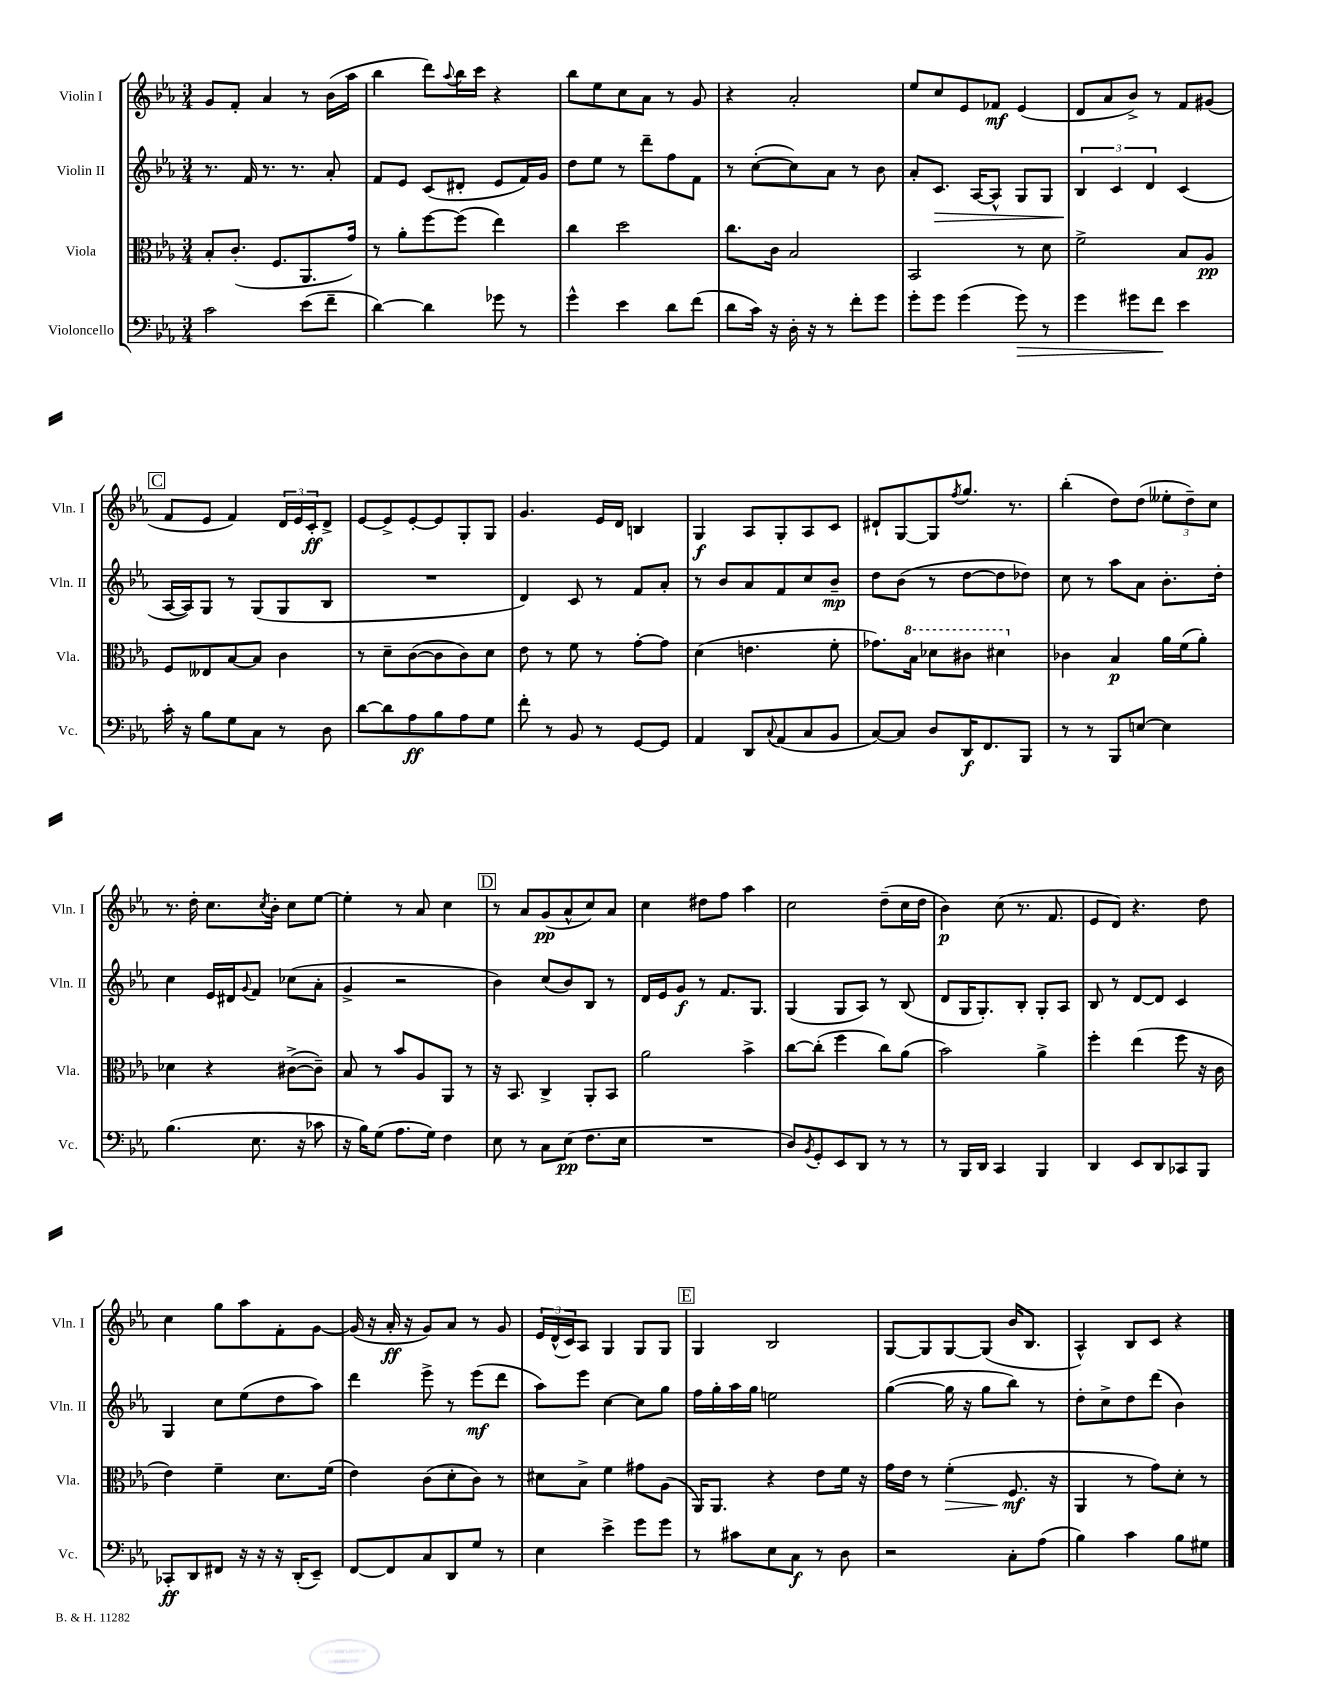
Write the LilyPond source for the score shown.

<<
\new StaffGroup <<
\new Staff = "s0" \with { instrumentName = "Violin I" shortInstrumentName = "Vln. I" } {
    \clef treble \key ees \major \numericTimeSignature \time 3/4
    g'8 f'8-. aes'4 r8 bes'16( aes''16 |
    bes''4 d'''8) \appoggiatura { aes''8 } bes''16 c'''16 r4 |
    bes''8 ees''8 c''8 aes'8 r8 g'8 |
    r4 aes'2-. |
    ees''8 c''8 ees'8 fes'8\mf ees'4( |
    d'8 aes'8 bes'8->) r8 f'8 gis'8( |
    \mark \markup { \box "C" } f'8 ees'8 f'4) \tuplet 3/2 { d'16 ees'16 c'16-.\ff } d'8-> |
    ees'8~ ees'8-> ees'8~-. ees'8 g8-. g8 |
    g'4. ees'16 d'16 b4 |
    g4\f aes8 g8-. aes8 c'8 |
    dis'8-! g8~ g8 \acciaccatura { f''8 } g''8. r8. |
    bes''4-.( d''8) d''8( \tuplet 3/2 { eeses''8-. d''8--) c''8 } |
    r8. d''16-. c''8. \acciaccatura { c''8 } bes'16-. c''8 ees''8~ |
    ees''4-. r8 aes'8 c''4 |
    \mark \markup { \box "D" } r8 aes'8 g'8\pp( aes'8-^ c''8) aes'8 |
    c''4 dis''8 f''8 aes''4 |
    c''2 d''8--( c''16 d''16 |
    bes'4\p) c''8( r8. f'8. |
    ees'8 d'8) r4. d''8 |
    c''4 g''8 aes''8 f'8-. g'8~ |
    g'16( r16 aes'16-.\ff r16 g'8) aes'8 r8 g'8 |
    \tuplet 3/2 { ees'16 d'16-^( c'16) } aes8 g4 g8 g8 |
    \mark \markup { \box "E" } g4 bes2 |
    g8~ g8 g8~ g8( bes'16 bes8. |
    aes4-^) bes8 c'8 r4 \bar "|." |
}
\new Staff = "s1" \with { instrumentName = "Violin II" shortInstrumentName = "Vln. II" } {
    \clef treble \key ees \major \numericTimeSignature \time 3/4
    r8. f'16 r8. r8. aes'8-. |
    f'8 ees'8 c'8( dis'8-. ees'8 f'16) g'16 |
    d''8 ees''8 r8 d'''8-- f''8 f'8 |
    r8 c''8~-.( c''8) aes'8 r8 bes'8 |
    aes'8-. c'8.\> aes16~ aes8-^ g8 g8 |
    \tuplet 3/2 { bes4\! c'4 d'4 } c'4( |
    \mark \markup { \box "C" } aes16~ aes16) g8 r8 g8( g8 bes8 |
    R2. |
    d'4) c'8 r8 f'8 aes'8-. |
    r8 bes'8 aes'8 f'8 c''8 bes'8--\mp |
    d''8 bes'8( r8 d''8~ d''8 des''8) |
    c''8 r8 aes''8 aes'8 bes'8.-. d''16-. |
    c''4 ees'16 dis'16 \appoggiatura { g'8 } f'8 ces''8( aes'8-. |
    g'4-> r2 |
    \mark \markup { \box "D" } bes'4) c''8( bes'8) bes8 r8 |
    d'16 ees'16 g'8\f r8 f'8. g8. |
    g4( g8 aes8) r8 bes8( |
    d'8 g16 g8.-.) bes8-. g8-. aes8 |
    bes8 r8 d'8~ d'8 c'4 |
    g4 c''8 ees''8( d''8 aes''8) |
    d'''4 ees'''8-> r8 ees'''8\mf( d'''8 |
    aes''8) ees'''8 c''4~ c''8 g''8 |
    \mark \markup { \box "E" } f''16 g''16-. aes''16 g''16 e''2 |
    g''4~( g''16 r16 g''8 bes''8) r8 |
    d''8-. c''8-> d''8 d'''8( bes'4) \bar "|." |
}
\new Staff = "s2" \with { instrumentName = "Viola" shortInstrumentName = "Vla." } {
    \clef alto \key ees \major \numericTimeSignature \time 3/4
    bes8-. c'8.-.( f8. aes,8. g'16) |
    r8 aes'8-. f''8~ f''8( ees''4) |
    c''4 d''2 |
    c''8. c'16 bes2 |
    bes,2 r8 d'8 |
    f'2-> bes8 aes8\pp |
    \mark \markup { \box "C" } f8 eeses8 bes8~ bes8 c'4 |
    r8 d'8-- c'8~( c'8 c'8) d'8 |
    ees'8 r8 f'8 r8 g'8~-. g'8 |
    d'4( e'4. f'8-. |
    ges'8.) \ottava #1 bes'16 des''8 cis''8 dis''4 \ottava #0 |
    ces'4 bes4\p aes'16 f'16( aes'8-.) |
    des'4 r4 cis'8~->( cis'8--) |
    bes8 r8 bes'8 aes8 aes,8 r8 |
    \mark \markup { \box "D" } r16 bes,8. c4-> aes,8-. bes,8 |
    aes'2 bes'4-> |
    c''8~ c''8-.( f''4 c''8) aes'8( |
    bes'2) aes'4-> |
    f''4-. ees''4( f''8 r16 c'16 |
    ees'4) f'4-- d'8. f'16( |
    ees'4) c'8( d'8-. c'8) r8 |
    dis'8 bes8-> f'4 gis'8 aes8( |
    \mark \markup { \box "E" } aes,16) aes,8. r4 ees'8 f'16 r16 |
    g'16 ees'16 r8 f'4-.\>( f8.\mf\! r16 |
    aes,4 r8 g'8) d'8-. r8 \bar "|." |
}
\new Staff = "s3" \with { instrumentName = "Violoncello" shortInstrumentName = "Vc." } {
    \clef bass \key ees \major \numericTimeSignature \time 3/4
    c'2 ees'8( f'8-- |
    d'4~) d'4 ges'8 r8 |
    g'4-^ ees'4 d'8 f'8( |
    d'8 c'16) r16 d16-. r16 r8 f'8-. g'8 |
    g'8-. g'8 g'4( g'8\>) r8 |
    g'4 gis'8 f'8\! ees'4 |
    \mark \markup { \box "C" } c'16-. r16 bes8 g8 c8 r8 d8 |
    d'8~ d'8 aes8\ff bes8 aes8 g8 |
    f'8-. r8 bes,8 r8 g,8~ g,8 |
    aes,4 d,8 \appoggiatura { c8 } aes,8( c8 bes,8 |
    c8~) c8 d8 d,16\f f,8. bes,,8 |
    r8 r8 bes,,8 e8~ e4 |
    bes4.( ees8. r16 ces'8 |
    r16 bes16) g8( aes8. g16) f4 |
    \mark \markup { \box "D" } ees8 r8 c8 ees8\pp( f8. ees16 |
    R2. |
    d8) \acciaccatura { bes,8 } g,8-. ees,8 d,8 r8 r8 |
    r8 bes,,16 d,16 c,4 bes,,4 |
    d,4 ees,8 d,8 ces,8 bes,,8 |
    ces,8-.\ff d,8 fis,8 r16 r16 r16 d,16-.( ees,8--) |
    f,8~ f,8 c8 d,8 g8 r8 |
    ees4 ees'4-> g'8 g'8 |
    \mark \markup { \box "E" } r8 cis'8 ees8 c8\f r8 d8 |
    r2 c8-. aes8( |
    bes4) c'4 bes8 gis8 \bar "|." |
}
>>
>>
\layout { \context { \Score \remove "Bar_number_engraver" } }
